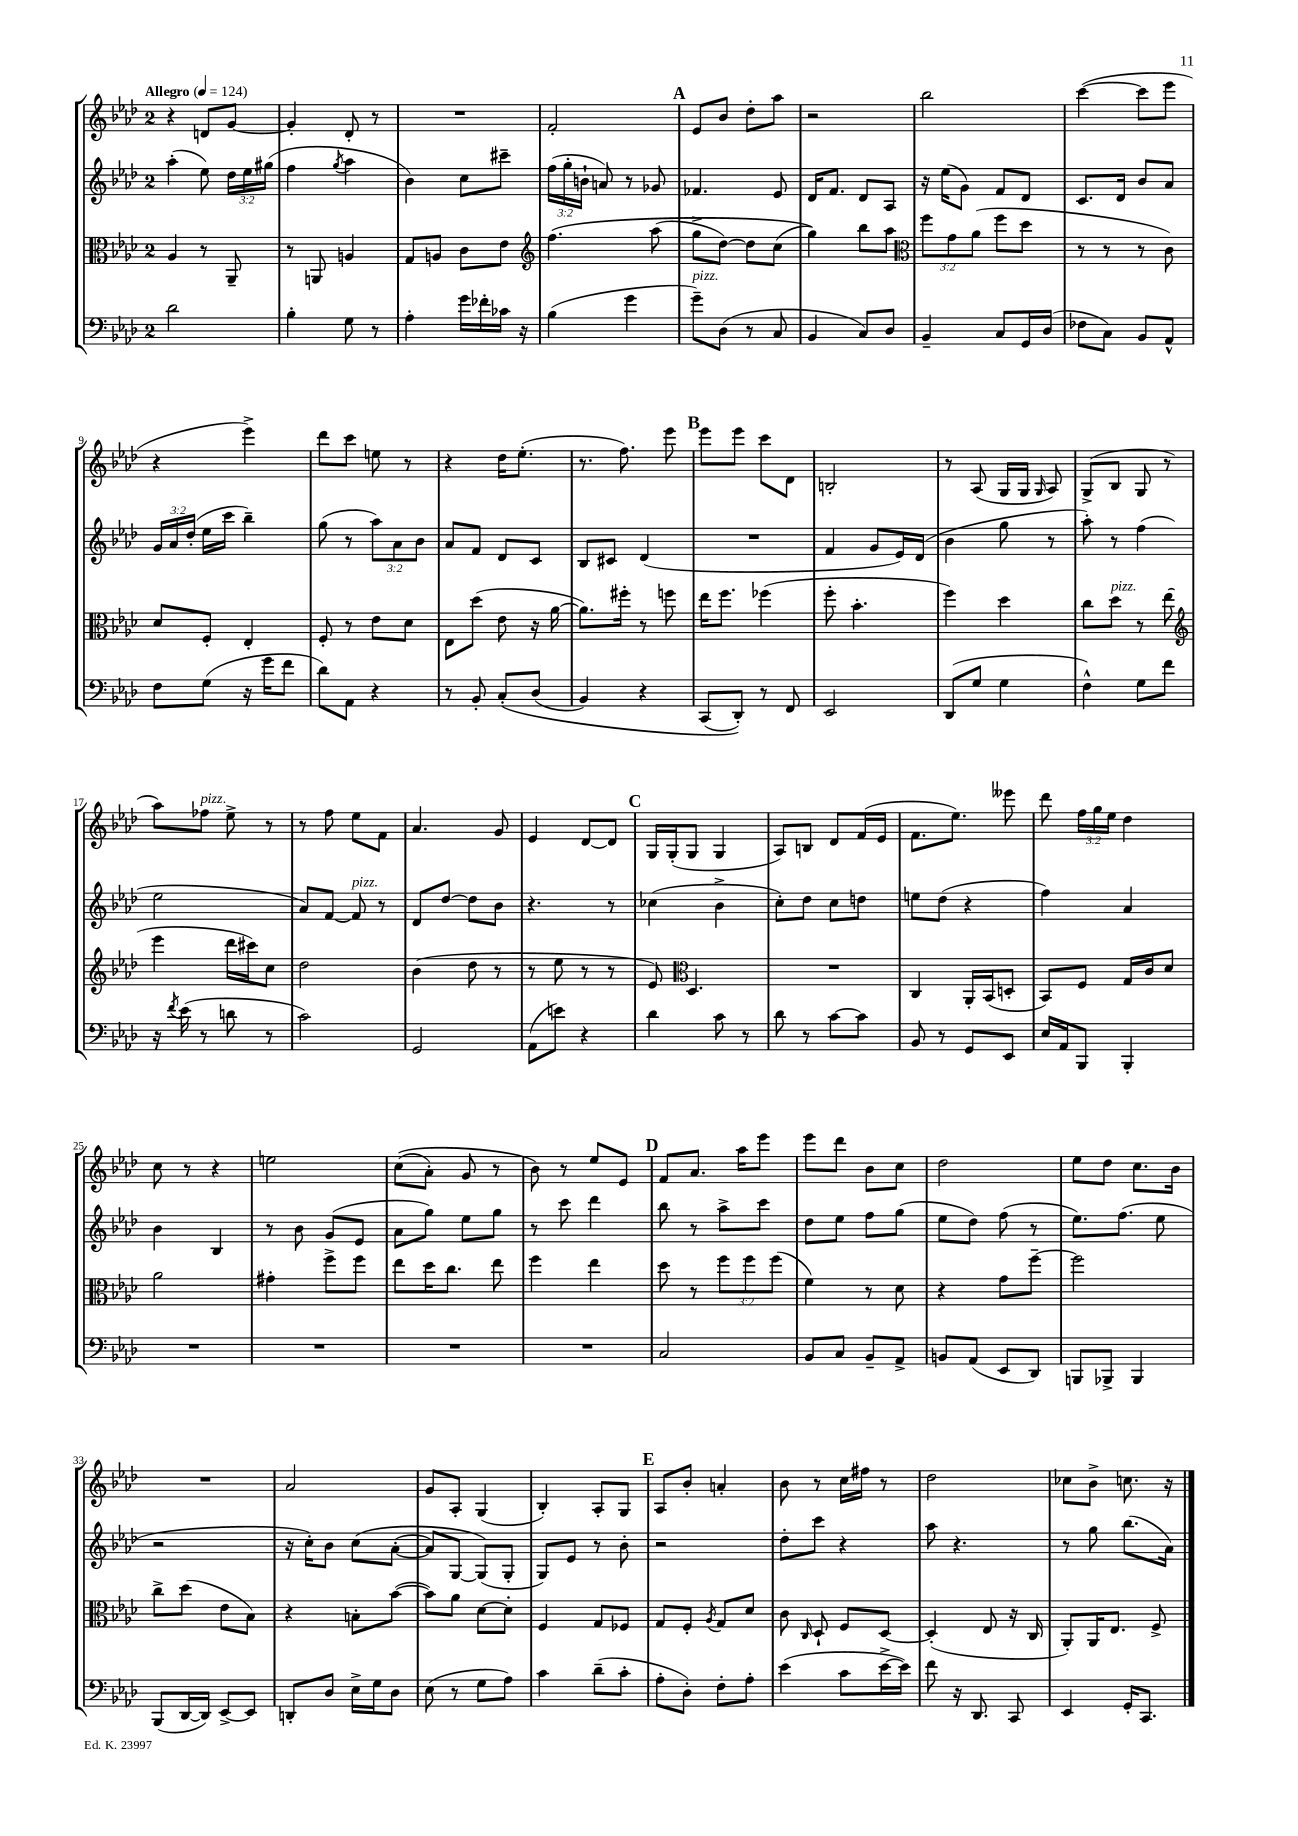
<<
\new StaffGroup <<
\new Staff = "s0" {
    \clef treble \key aes \major \once \override Staff.TimeSignature.style = #'single-digit \time 2/4 \override Staff.TupletNumber.text = #tuplet-number::calc-fraction-text \tempo "Allegro" 4 = 124
    \autoBeamOff r4 d'8[ g'8]~ |
    g'4-. des'8-. r8 |
    R2 |
    f'2-. |
    \mark \markup { \bold "A" } ees'8[ bes'8] des''8[-. aes''8] |
    r2 |
    bes''2 |
    c'''4~( c'''8[ ees'''8] |
    r4 ees'''4->) |
    des'''8[ c'''8] e''8 r8 |
    r4 des''16[ ees''8.]-.( |
    r8. f''8.) ees'''8 |
    \mark \markup { \bold "B" } ees'''8[ ees'''8] c'''8[ des'8] |
    b2-. |
    r8 aes8( g16[ g16] \grace { g16 } aes8) |
    g8[->( bes8] g8 r8 |
    aes''8[) fes''8]^\markup { \italic "pizz." } ees''8-> r8 |
    r8 f''8 ees''8[ f'8] |
    aes'4. g'8 |
    ees'4 des'8[~ des'8] |
    \mark \markup { \bold "C" } g16[ g16-.( g8] g4 |
    aes8[) b8] des'8[ f'16( ees'16] |
    f'8.[ ees''8.]) eeses'''8 |
    des'''8 \tuplet 3/2 { f''16[ g''16 ees''16] } des''4 |
    c''8 r8 r4 |
    e''2 |
    c''8[(\( aes'8]-.) g'8 r8 |
    bes'8\) r8 ees''8[ ees'8] |
    \mark \markup { \bold "D" } f'8[ aes'8.] aes''16[ ees'''8] |
    ees'''8[ des'''8] bes'8[ c''8] |
    des''2 |
    ees''8[ des''8] c''8.[ bes'16] |
    R2 |
    aes'2 |
    g'8[ aes8]-. g4( |
    bes4-.) aes8[-. g8] |
    \mark \markup { \bold "E" } aes8[ bes'8]-. a'4-. |
    bes'8 r8 c''16[ fis''16] r8 |
    des''2 |
    ces''8[ bes'8]-> c''8. r16 \bar "|." |
}
\new Staff = "s1" {
    \clef treble \key aes \major \once \override Staff.TimeSignature.style = #'single-digit \time 2/4 \override Staff.TupletNumber.text = #tuplet-number::calc-fraction-text
    \autoBeamOff aes''4-.( ees''8) \tuplet 3/2 { des''16[ ees''16 gis''16]( } |
    f''4 \acciaccatura { g''8 } aes''4 |
    bes'4) c''8[ cis'''8]-- |
    \tuplet 3/2 { f''16[( g''16-. b'16]-! } a'8) r8 ges'8 |
    \mark \markup { \bold "A" } fes'4. ees'8 |
    des'16[ f'8.] des'8[ aes8] |
    r16 ees''16[( g'8]) f'8[ des'8] |
    c'8.[ des'16] bes'8[ aes'8] |
    \tuplet 3/2 { g'16[ aes'16 des''16]-.( } ees''16[ c'''16] bes''4--) |
    g''8( r8 \tuplet 3/2 { aes''8[) aes'8 bes'8] } |
    aes'8[ f'8] des'8[ c'8] |
    bes8[ cis'8] des'4( |
    \mark \markup { \bold "B" } R2 |
    f'4 g'8[ ees'16) des'16]( |
    bes'4 g''8 r8 |
    aes''8-.) r8 f''4( |
    ees''2 |
    aes'8[) f'8]~ f'8^\markup { \italic "pizz." } r8 |
    des'8[ des''8]~ des''8[ bes'8] |
    r4. r8 |
    \mark \markup { \bold "C" } ces''4( bes'4-> |
    c''8[-.) des''8] c''8[ d''8] |
    e''8[ des''8]( r4 |
    f''4) aes'4 |
    bes'4 bes4 |
    r8 bes'8 g'8[( ees'8] |
    aes'8[ g''8]) ees''8[ g''8] |
    r8 c'''8 des'''4 |
    \mark \markup { \bold "D" } bes''8 r8 aes''8[-> c'''8] |
    des''8[ ees''8] f''8[ g''8]( |
    ees''8[ des''8]) f''8( r8 |
    ees''8.[) f''8.]( ees''8 |
    r2 |
    r16 c''16[-.) bes'8] c''8[\( aes'8]~-.( |
    aes'8[) g8]~ g8[(\) g8]-. |
    g8[) ees'8] r8 bes'8-. |
    \mark \markup { \bold "E" } r2 |
    des''8[-. c'''8] r4 |
    aes''8 r4. |
    r8 g''8 bes''8.[( aes'16]) \bar "|." |
}
\new Staff = "s2" {
    \clef alto \key aes \major \once \override Staff.TimeSignature.style = #'single-digit \time 2/4 \override Staff.TupletNumber.text = #tuplet-number::calc-fraction-text
    \autoBeamOff aes4 r8 aes,8-- |
    r8 a,8 a4 |
    g8[ a8] c'8[ ees'8] |
    \clef treble f''4.\( aes''8( |
    \mark \markup { \bold "A" } g''8[-> des''8]~) des''8[ c''8]( |
    g''4)\) bes''8[ aes''8] |
    \clef alto \tuplet 3/2 { f''8[ g'8 aes'8]( } f''8[ des''8] |
    r8 r8 r8 c'8) |
    des'8[ f8]-. ees4-. |
    f8-. r8 ees'8[ des'8] |
    ees8[ des''8]( ees'8 r16 aes'16~ |
    aes'8.[) fis''16]-. r8 f''8 |
    \mark \markup { \bold "B" } ees''16[ f''8.] fes''4( |
    f''8-. bes'4.-. |
    f''4) des''4 |
    c''8[ des''8]^\markup { \italic "pizz." } r8 ees''8( |
    \clef treble ees'''4 des'''16[ cis'''16) c''8] |
    des''2 |
    bes'4( des''8 r8 |
    r8 ees''8 r8 r8 |
    \mark \markup { \bold "C" } ees'8) \clef alto des4. |
    R2 |
    c4 aes,16[-. bes,16( d8]-. |
    bes,8[) f8] g16[ c'16 des'8] |
    aes'2 |
    gis'4-. f''8[-> f''8] |
    ees''8[ des''16 c''8.] ees''8 |
    f''4 ees''4 |
    \mark \markup { \bold "D" } des''8 r8 \tuplet 3/2 { f''8[ f''8 f''8]( } |
    f'4) r8 des'8 |
    r4 g'8[ f''8]~-- |
    f''2 |
    c''8[-> des''8]( ees'8[ bes8]) |
    r4 b8[-. bes'8]~( |
    bes'8[) aes'8] des'8[~ des'8]-. |
    f4 g8[ fes8] |
    \mark \markup { \bold "E" } g8[ f8]-. \acciaccatura { aes8 } g8[ des'8] |
    c'8 \grace { c16 } des8-! f8[ des8]~ |
    des4-.( ees8 r16 c16 |
    aes,8[-.) aes,16 ees8.] f8-> \bar "|." |
}
\new Staff = "s3" {
    \clef bass \key aes \major \once \override Staff.TimeSignature.style = #'single-digit \time 2/4
    \autoBeamOff des'2 |
    bes4-. g8 r8 |
    aes4-. g'16[ fes'16-. ces'16] r16 |
    bes4( g'4 |
    \mark \markup { \bold "A" } g'8[--^\markup { \italic "pizz." }) des8]( r8 c8 |
    bes,4 c8[) des8] |
    bes,4-- c8[ g,16 des16]( |
    fes8[ c8]) bes,8[ aes,8]-^ |
    f8[ g8]( r16 g'16[ f'8] |
    des'8[) aes,8] r4 |
    r8 bes,8-. c8[-.\( des8]( |
    bes,4) r4 |
    \mark \markup { \bold "B" } c,8[( des,8]-.)\) r8 f,8 |
    ees,2 |
    des,8[( g8] g4 |
    f4-^) g8[ f'8] |
    r16 \acciaccatura { f'8 } ees'16( r8 d'8 r8 |
    c'2) |
    g,2 |
    aes,8[( e'8]) r4 |
    \mark \markup { \bold "C" } des'4 c'8 r8 |
    des'8 r8 c'8[~ c'8] |
    bes,8 r8 g,8[ ees,8] |
    ees16[ aes,16 bes,,8] bes,,4-. |
    R2 |
    R2 |
    R2 |
    R2 |
    \mark \markup { \bold "D" } c2 |
    bes,8[ c8] bes,8[-- aes,8]-> |
    b,8[ aes,8]( ees,8[ des,8]) |
    b,,8[ bes,,8]-> bes,,4 |
    bes,,8[( des,16~ des,16]) ees,8[~-> ees,8] |
    d,8[-. des8] ees16[-> g16 des8] |
    ees8( r8 g8[ aes8]) |
    c'4 des'8[--( c'8]-. |
    \mark \markup { \bold "E" } aes8[-. des8]-.) f8[-. aes8]-. |
    ees'4( c'8[ ees'16~-> ees'16]) |
    f'8 r16 des,8. c,8 |
    ees,4 g,16[-. c,8.] \bar "|." |
}
>>
>>
